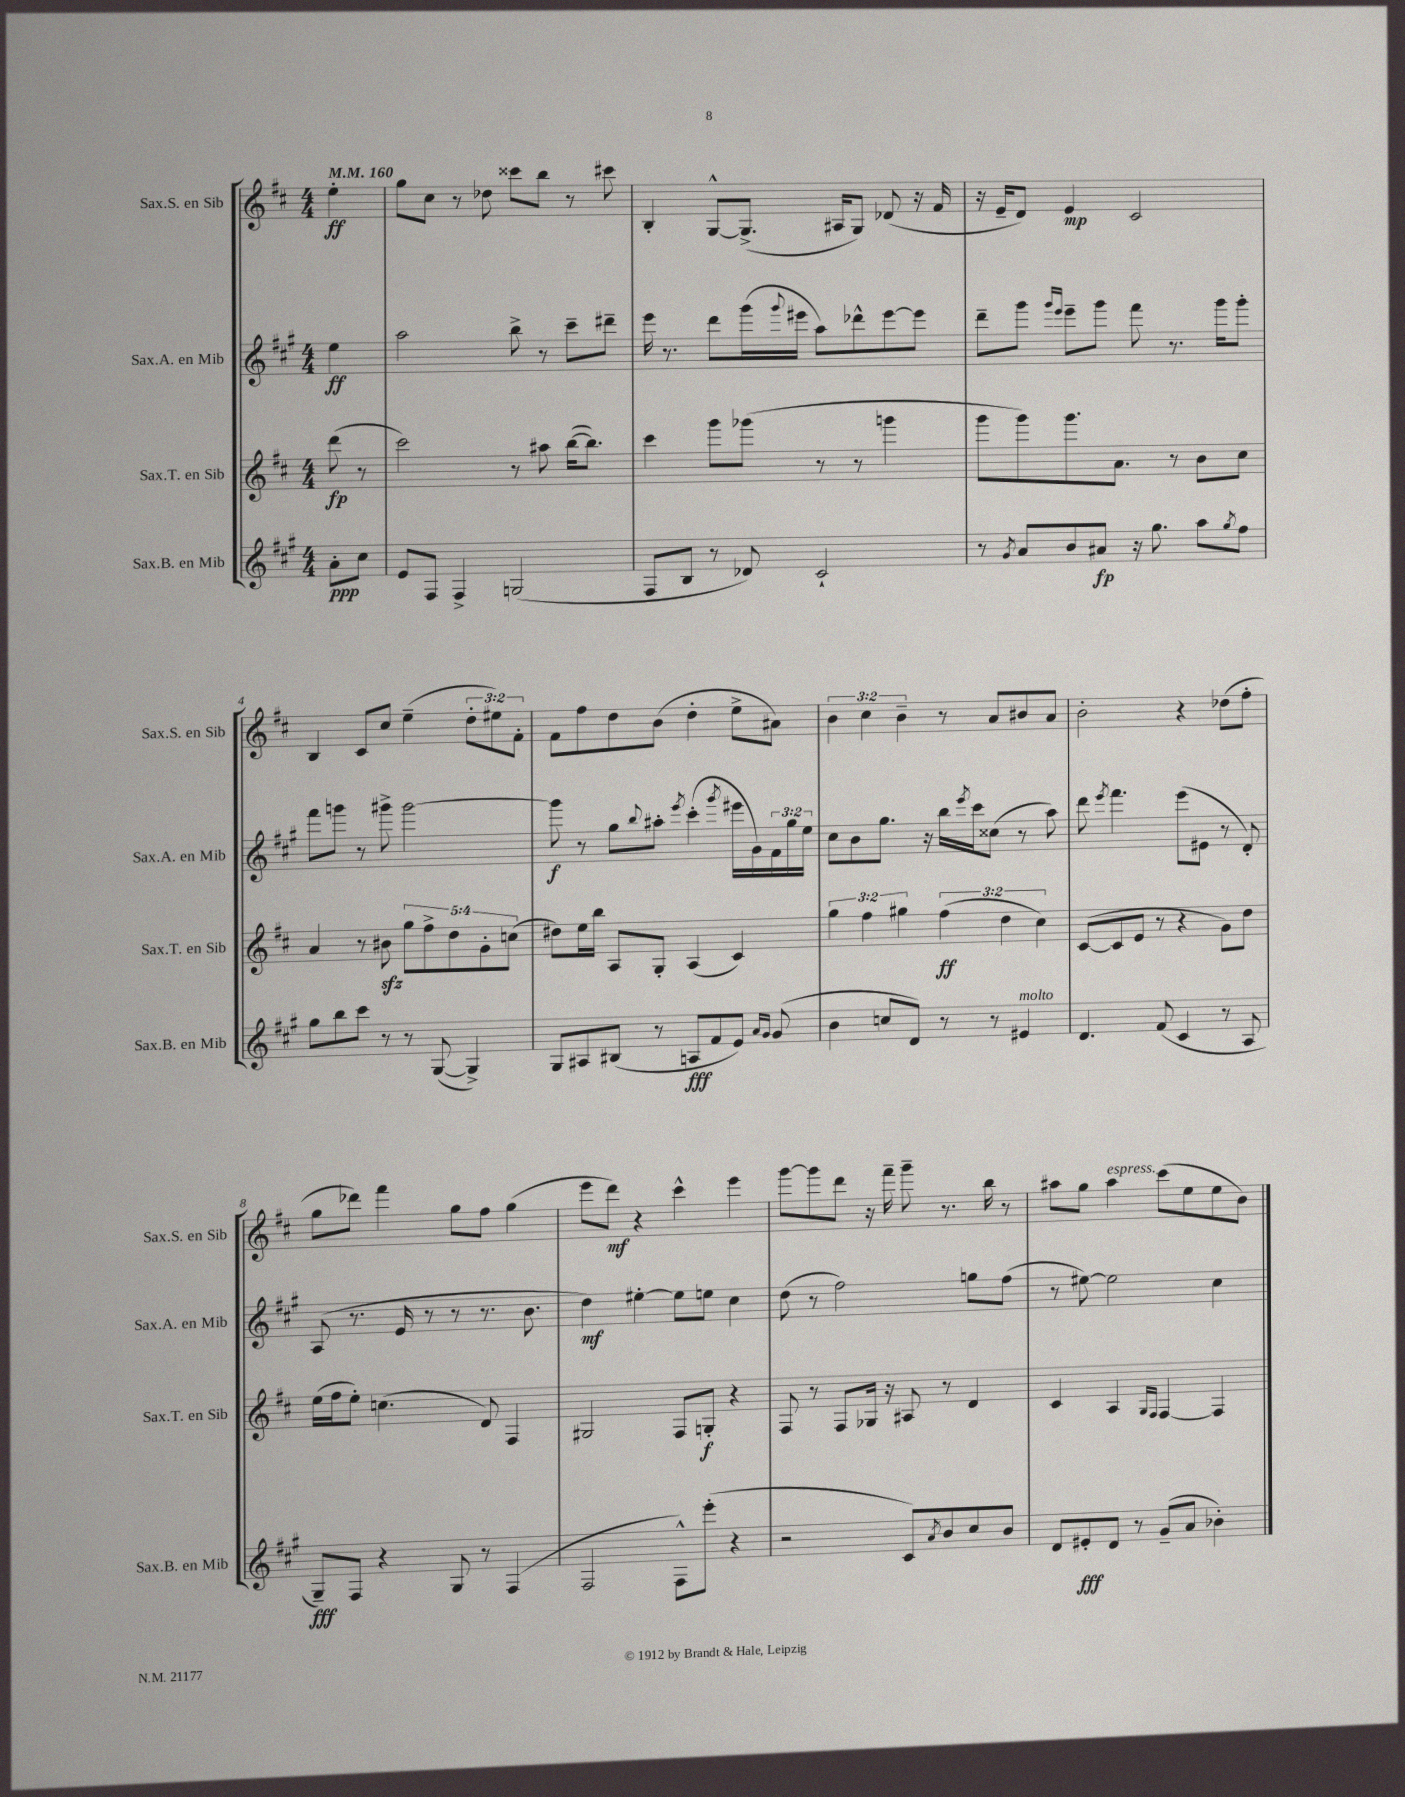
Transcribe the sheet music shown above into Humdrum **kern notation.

**kern	**dynam	**kern	**dynam	**kern	**dynam	**kern	**dynam
*part4	*part4	*part3	*part3	*part2	*part2	*part1	*part1
*staff4	*staff4	*staff3	*staff3	*staff2	*staff2	*staff1	*staff1
*I"Sax.B. en Mib	*	*I"Sax.T. en Sib	*	*I"Sax.A. en Mib	*	*I"Sax.S. en Sib	*
*I'Sax.B. en Mib	*	*I'Sax.T. en Sib	*	*I'Sax.A. en Mib	*	*I'Sax.S. en Sib	*
*clefG2	*	*clefG2	*	*clefG2	*	*clefG2	*
*k[f#c#g#]	*	*k[f#c#]	*	*k[f#c#g#]	*	*k[f#c#]	*
*M4/4	*	*M4/4	*	*M4/4	*	*M4/4	*
*MM160	*	*MM160	*	*MM160	*	*MM160	*
=	=	=	=	=	=	=	=
8a'\L	ppp	(8ddd\	fp	4ee\	ff	4ee'\	ff
8cc#\J	.	8r	.	.	.	.	.
=1	=1	=1	=1	=1	=1	=1	=1
8e/L	.	2ccc#\)	.	2aa\	.	8gg\L	.
8F#/J	.	.	.	.	.	8cc#\J	.
4F#^/	.	.	.	.	.	8r	.
.	.	.	.	.	.	8dd-X\	.
(2Gn/	.	8r	.	8bb^\	.	8ccc##X\L	.
.	.	8aa#X\	.	8r	.	8bb\J	.
.	.	([16bb\KL	.	8ccc#~\L	.	8r	.
.	.	8.bb\J])	.	.	.	.	.
.	.	.	.	8ddd#X~\J	.	8ccc#X\	.
=2	=2	=2	=2	=2	=2	=2	=2
8F#/L	.	4ccc#\	.	16eee\	.	4B'/	.
.	.	.	.	8.r	.	.	.
8B/J	.	.	.	.	.	.	.
8r	.	8ggg\L	.	8ddd\L	.	[8G^^/L	.
8d-X/)	.	(8ggg-X\J	.	(16ggg#\L	.	(8.G^/J]	.
.	.	.	.	8qqggg#/	.	.	.
.	.	.	.	16eee#X\JJ	.	.	.
2c#`/	.	8r	.	8aa\L)	.	.	.
.	.	.	.	.	.	16A#X/KL	.
.	.	8r	.	8ddd-X^^\	.	8G/J)	.
.	.	4gggn\	.	[8eee#\	.	(8d-X/	.
.	.	.	.	8eee#\J]	.	16r	.
.	.	.	.	.	.	16f#/	.
=3	=3	=3	=3	=3	=3	=3	=3
8r	.	8ggg\L	.	8ddd~\L	.	16r	.
.	.	.	.	.	.	16e~/KL	.
8qg#/	.	.	.	.	.	.	.
8a/L	.	8ggg\)	.	8ggg#\J	.	8d/J)	.
.	.	.	.	16qqggg#/LL	.	.	.
.	.	.	.	16qqeee/JJ	.	.	.
8b/	.	8.ggg\	.	8eee~\L	.	4e/	mp
8a#X/J	fp	.	.	8ggg#\J	.	.	.
.	.	8.a\J	.	.	.	.	.
16r	.	.	.	8fff#\	.	2c#/	.
8.gg#\	.	.	.	.	.	.	.
.	.	8r	.	8.r	.	.	.
8aa\L	.	8b\L	.	.	.	.	.
.	.	.	.	16ggg#\KL	.	.	.
8qgg#/	.	.	.	.	.	.	.
8ff#\J	.	8cc#\J	.	8ggg#'\J	.	.	.
!!LO:LB:g=z
=4	=4	=4	=4	=4	=4	=4	=4
8gg#\L	.	4a/	.	8fff#\L	.	4B/	.
8bb\	.	.	.	8gggn\J	.	.	.
8ccc#\J	.	8r	.	8r	.	8c#/L	.
8r	.	8b#Xzz\	.	8ggg#X^\	.	8cc#/J	.
8r	.	10gg\L	.	[2ggg#\	.	(4ee~\	.
.	.	10ff#^\	.	.	.	.	.
([8G#/	.	.	.	.	.	.	.
.	.	10dd\	.	.	.	.	.
4G#^/])	.	.	.	.	.	12dd'\L	.
.	.	10g'\	.	.	.	.	.
.	.	.	.	.	.	12ee#X\)	.
.	.	(10ccn\J	.	.	.	.	.
.	.	.	.	.	.	12f#'\J	.
=5	=5	=5	=5	=5	=5	=5	=5
8G#/L	.	8dd#X\L)	.	8ggg#\]	f	8f#\L	.
8A#X/	.	16ee\L	.	8r	.	8ff#\	.
.	.	16bb\JJ	.	.	.	.	.
(8B#X/J	.	8A/L	.	8gg#\L	.	8dd\	.
.	.	.	.	8qqbb/	.	.	.
8r	.	8G'/J	.	8aa#X'\J	.	(8b\J	.
.	.	.	.	8qeee/	.	.	.
8An/L	fff	(4A/	.	(4ccc#'\	.	4dd'\	.
8f#/	.	.	.	.	.	.	.
.	.	.	.	8qggg#/	.	.	.
8e/J)	.	4c#/)	.	16eee#X\LL	.	8ee^\L	.
.	.	.	.	16g#\)	.	.	.
16qqa/LL	.	.	.	.	.	.	.
16qqg#/JJ	.	.	.	.	.	.	.
(8g#/	.	.	.	24f#\	.	8a#X\J)	.
.	.	.	.	24gg#\	.	.	.
.	.	.	.	24ee\JJ	.	.	.
=6	=6	=6	=6	=6	=6	=6	=6
4b\	.	6gg\	.	8cc#\L	.	6b\	.
.	.	.	.	8b\	.	.	.
.	.	6ff#\	.	.	.	6cc#\	.
8ccn/L	.	.	.	8.gg#\J	.	.	.
.	.	6gg#X\	.	.	.	6b~\	.
8d/J)	.	.	.	.	.	.	.
.	.	.	.	16r	.	.	.
8r	.	(6ff#\	ff	16bb\LL	.	8r	.
.	.	.	.	8qeee/	.	.	.
.	.	.	.	16ccc#\J	.	.	.
8r	.	.	.	(8cc##X\J	.	8a/L	.
.	.	6dd\	.	.	.	.	.
!LO:TX:a:i:t=molto	!	!	!	!	!	!	!
4e#X/	.	.	.	8r	.	8b#X/	.
.	.	6cc#\)	.	.	.	.	.
.	.	.	.	8aa\)	.	8a/J	.
=7	=7	=7	=7	=7	=7	=7	=7
4.d/	.	([8c#/L	.	8ddd\	.	2b'\	.
.	.	.	.	8qeee/	.	.	.
.	.	8c#/]	.	4.fff#\	.	.	.
.	.	8e/J	.	.	.	.	.
(8f#/	.	8r	.	.	.	.	.
4c#/	.	4r	.	(8eee\L	.	4r	.
.	.	.	.	8e#X\J	.	.	.
8r	.	8g\L)	.	8r	.	(8dd-X\L	.
8A/	.	8dd\J	.	8d'/)	.	8ff#'\J	.
!!LO:LB:g=z
=8	=8	=8	=8	=8	=8	=8	=8
8G#~/L)	fff	(16ee\LL	.	(8A/	.	8gg\L	.
.	.	16ff#\J	.	.	.	.	.
8F#/J	.	8ee'\J)	.	8.r	.	8ddd-X\J)	.
4r	.	(4.ccn\	.	.	.	4fff#\	.
.	.	.	.	16e/	.	.	.
.	.	.	.	8r	.	.	.
8G#/	.	.	.	8r	.	8gg\L	.
8r	.	8d/)	.	8.r	.	8ff#\J	.
(4F#/	.	4F#/	.	.	.	(4gg\	.
.	.	.	.	8.b\	.	.	.
=9	=9	=9	=9	=9	=9	=9	=9
2F#/	.	2G#X/	.	4dd\)	mf	8eee\L	.
.	.	.	.	.	.	8ddd\J)	mf
.	.	.	.	[4ee#X'\	.	4r	.
8F#^^\L)	.	8F#/L	.	8ee#\L]	.	4ccc#^^\	.
(8eee'\J	.	8Gn'/J	f	8een\J	.	.	.
4r	.	4r	.	4cc#\	.	4eee\	.
=10	=10	=10	=10	=10	=10	=10	=10
2r	.	8F#/	.	(8dd\	.	[8ggg\L	.
.	.	8r	.	8r	.	8ggg\]	.
.	.	8F#/L	.	2ff#\)	.	8ddd\J	.
.	.	16G-X/Jk	.	.	.	16r	.
.	.	16r	.	.	.	16fff#~\	.
8c#/L)	.	8A#X/	.	.	.	8ggg~\	.
8qa/	.	.	.	.	.	.	.
8b/	.	8r	.	.	.	8.r	.
8cc#/	.	4d/	.	8ggn\L	.	.	.
.	.	.	.	.	.	16bb\	.
8b/J	.	.	.	(8ff#\J	.	8r	.
=11	=11	=11	=11	=11	=11	=11	=11
8d/L	.	4c#/	.	8r	.	8aa#X\L	.
8e#X'/	fff	.	.	[8ee#X\)	.	8gg\J	.
!	!	!	!	!	!	!LO:TX:a:i:t=espress.	!
8d/J	.	4A/	.	2ee#\]	.	4aa#\	.
8r	.	.	.	.	.	.	.
.	.	16qqG/LL	.	.	.	.	.
.	.	16qqF#/JJ	.	.	.	.	.
(8g#~/L	.	[4F#/	.	.	.	(8ccc#\L	.
8a/J	.	.	.	.	.	8ee\	.
4b-X'\)	.	4F#/]	.	4cc#\	.	8ee\	.
.	.	.	.	.	.	8b\J)	.
==	==	==	==	==	==	==	==
*-	*-	*-	*-	*-	*-	*-	*-
